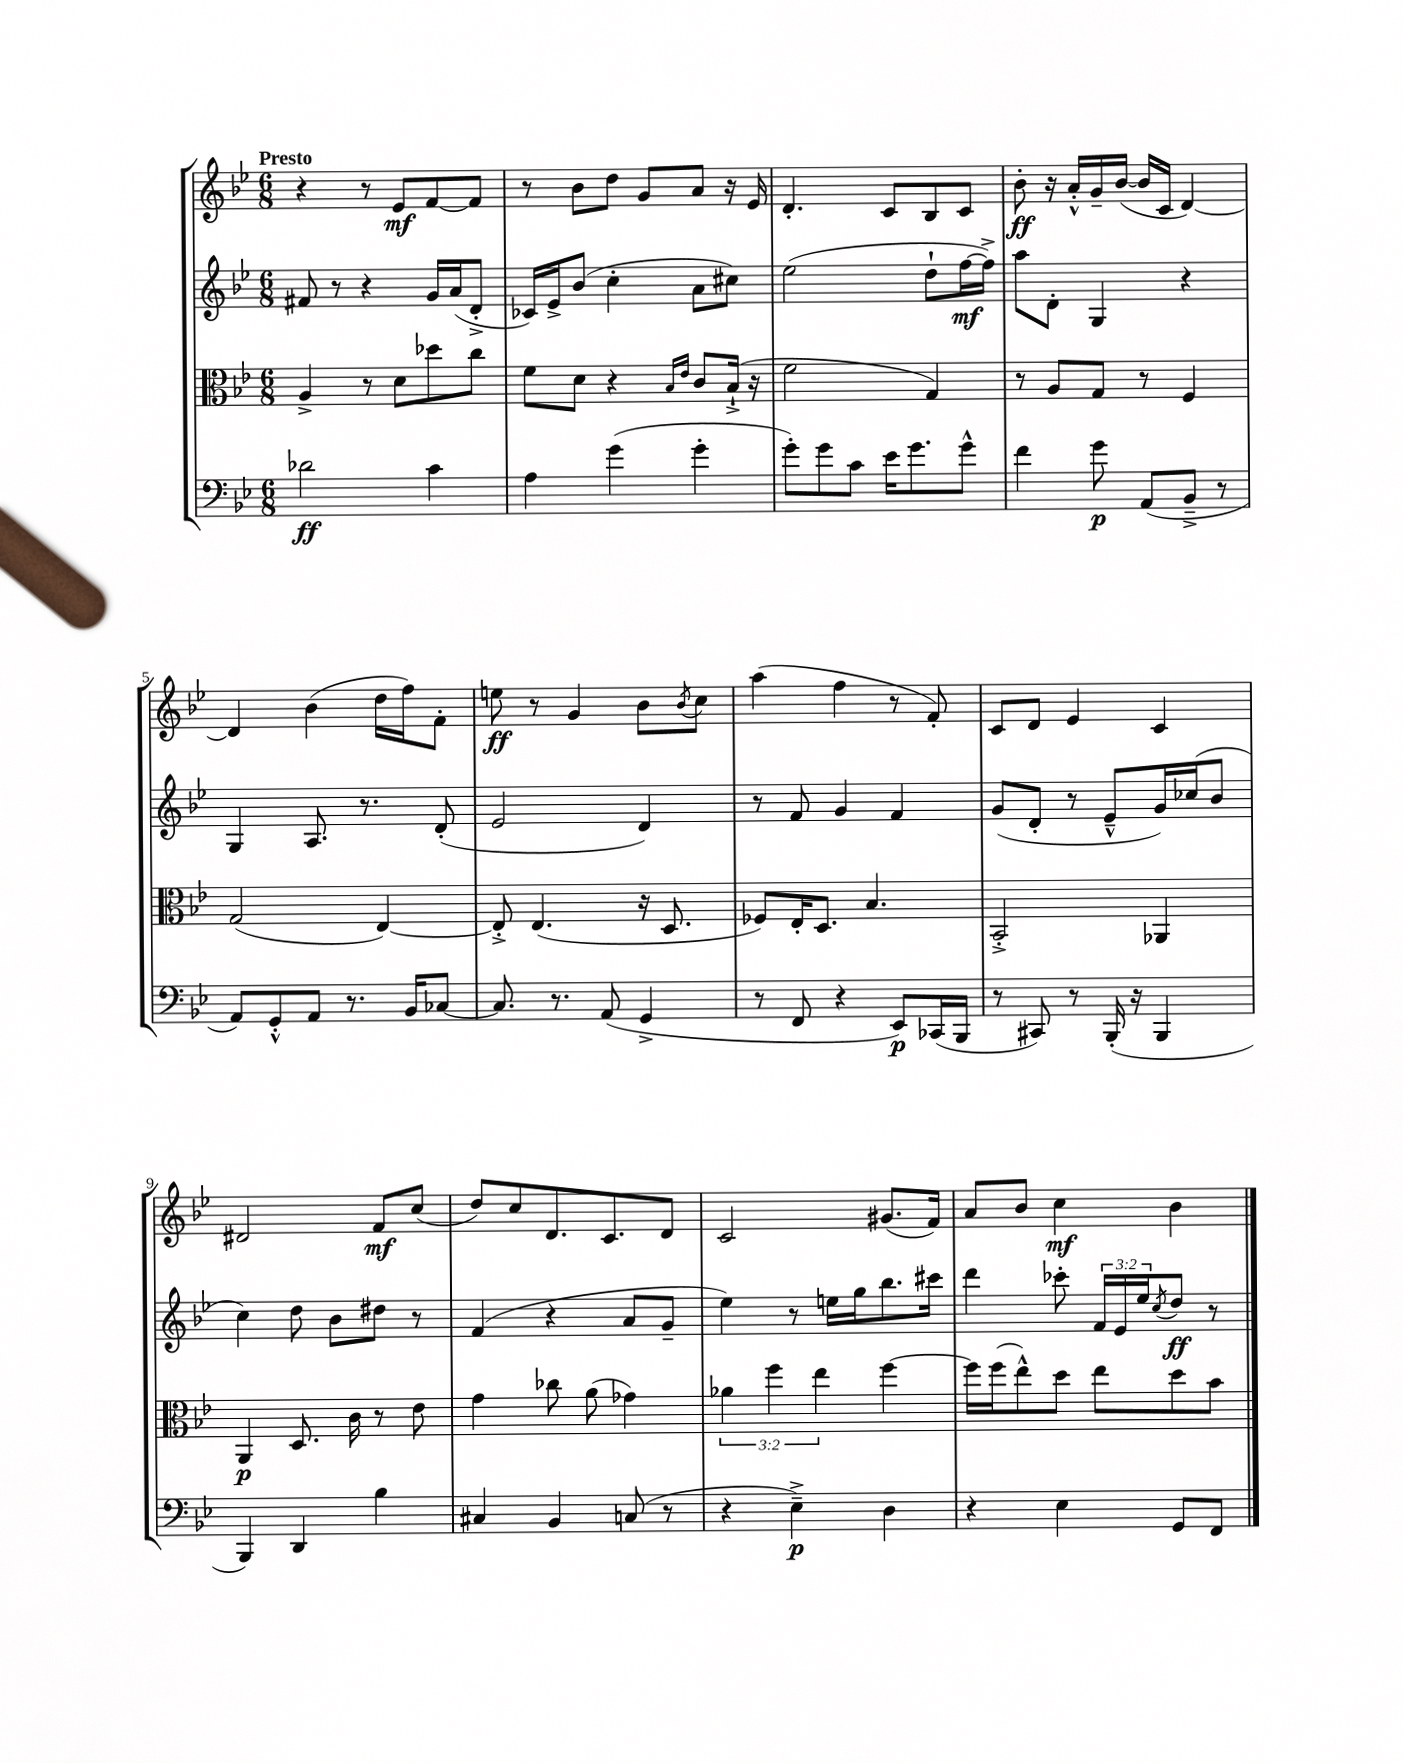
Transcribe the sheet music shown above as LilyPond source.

<<
\new StaffGroup <<
\new Staff = "s0" {
    \clef treble \key bes \major \numericTimeSignature \time 6/8 \tempo "Presto"
    r4 r8 ees'8\mf f'8~ f'8 |
    r8 bes'8 d''8 g'8 a'8 r16 ees'16 |
    d'4.-. c'8 bes8 c'8 |
    bes'8-.\ff r16 a'16-.-^ g'16-- bes'16~( bes'16 c'16 d'4~) |
    d'4 bes'4( d''16 f''16) f'8-. |
    e''8\ff r8 g'4 bes'8 \acciaccatura { bes'8 } c''8 |
    a''4( f''4 r8 f'8-.) |
    c'8 d'8 ees'4 c'4 |
    dis'2 f'8\mf c''8( |
    d''8) c''8 d'8. c'8. d'8 |
    c'2 gis'8.( f'16) |
    a'8 bes'8 c''4\mf bes'4 \bar "|." |
}
\new Staff = "s1" {
    \clef treble \key bes \major \numericTimeSignature \time 6/8 \override Staff.TupletNumber.text = #tuplet-number::calc-fraction-text
    fis'8 r8 r4 g'16 a'16( d'8-.-> |
    ces'16) ees'16-> bes'8( c''4-. a'8 cis''8) |
    ees''2( d''8-! f''16~\mf f''16->) |
    a''8 d'8-. g4 r4 |
    g4 a8. r8. d'8-.( |
    ees'2 d'4) |
    r8 f'8 g'4 f'4 |
    g'8( d'8-. r8 ees'8---^ g'16) ces''16( bes'8 |
    c''4) d''8 bes'8 dis''8 r8 |
    f'4( r4 a'8 g'8-- |
    ees''4) r8 e''16 g''16 bes''8. cis'''16 |
    d'''4 ces'''8-. \tuplet 3/2 { f'16 ees'16 ees''16 } \acciaccatura { c''8 } d''8\ff r8 \bar "|." |
}
\new Staff = "s2" {
    \clef alto \key bes \major \numericTimeSignature \time 6/8 \override Staff.TupletNumber.text = #tuplet-number::calc-fraction-text
    a4-> r8 d'8 des''8 c''8 |
    f'8 d'8 r4 \grace { bes16 ees'16 } c'8 bes16-!->( r16 |
    f'2 g4) |
    r8 a8 g8 r8 f4 |
    g2( ees4~) |
    ees8-.-> ees4.( r16 d8. |
    fes8) ees16-. d8. bes4. |
    bes,2-.-> aes,4 |
    a,4\p d8. c'16 r8 ees'8 |
    g'4 ces''8 a'8( ges'4) |
    \tuplet 3/2 { aes'4 f''4 ees''4 } f''4~ |
    f''16 f''16( ees''8-^) d''8 ees''8 d''8 bes'8 \bar "|." |
}
\new Staff = "s3" {
    \clef bass \key bes \major \numericTimeSignature \time 6/8
    des'2\ff c'4 |
    a4 g'4( g'4-. |
    g'8-.) g'8 c'8 ees'16 g'8. g'8-^ |
    f'4 g'8\p a,8( bes,8---> r8 |
    a,8) g,8-.-^ a,8 r8. bes,16 ces8~ |
    ces8. r8. a,8( g,4-> |
    r8 f,8 r4 ees,8\p) ces,16( bes,,16 |
    r8 cis,8) r8 bes,,16-.( r16 bes,,4 |
    bes,,4) d,4 bes4 |
    cis4 bes,4 c8( r8 |
    r4 ees4--->\p) d4 |
    r4 ees4 g,8 f,8 \bar "|." |
}
>>
>>
